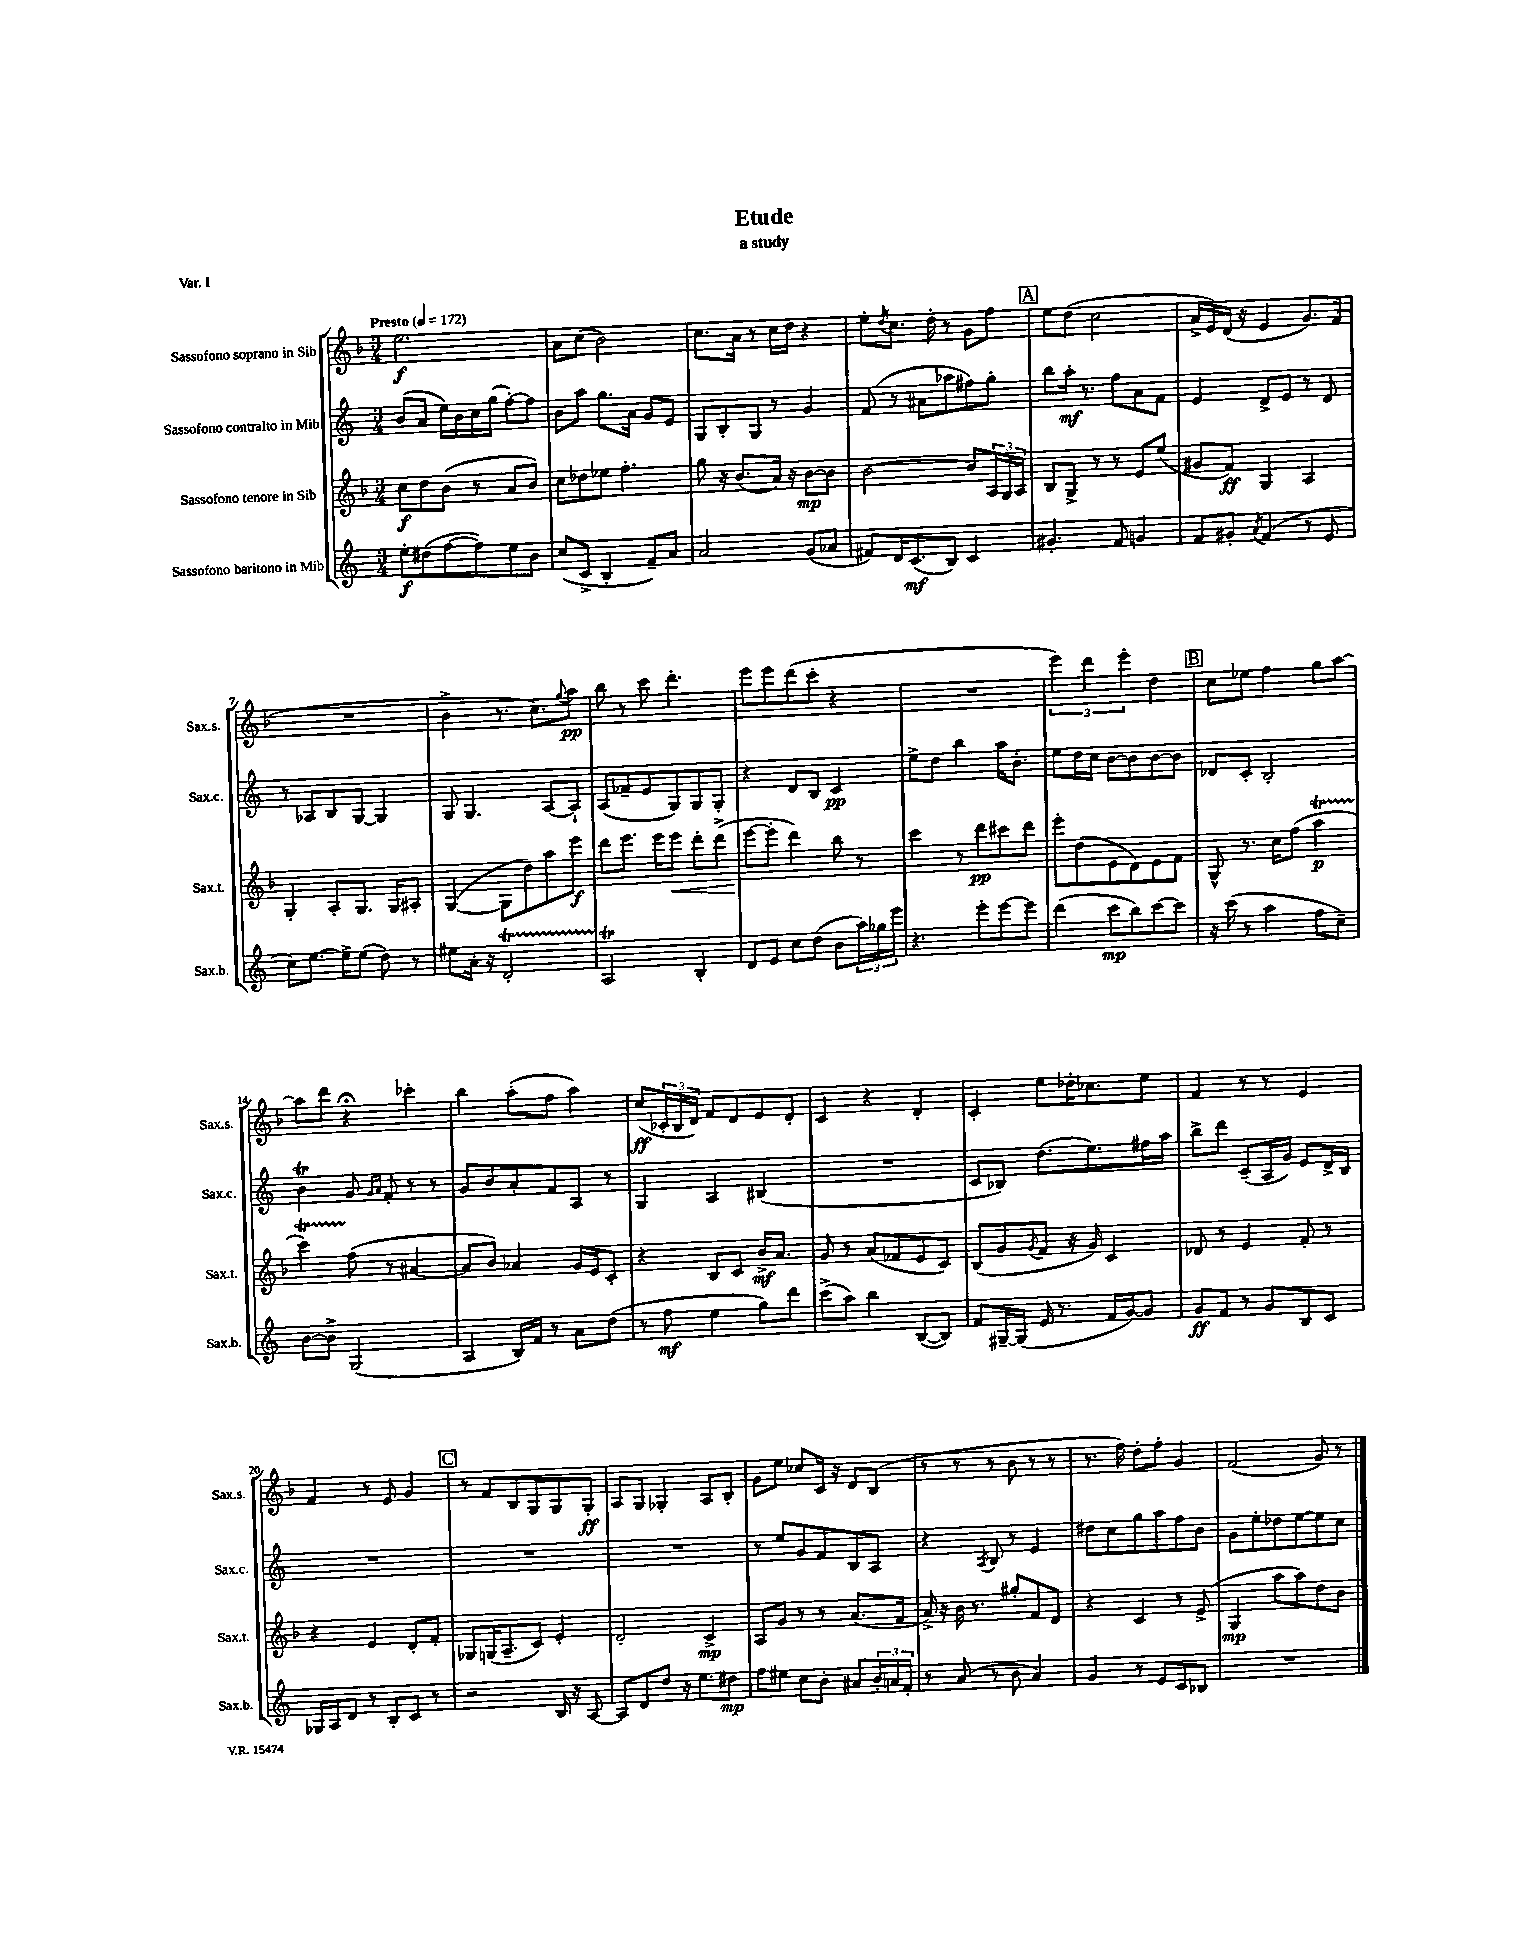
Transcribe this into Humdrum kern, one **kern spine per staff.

**kern	**dynam	**kern	**dynam	**kern	**dynam	**kern	**dynam
*part4	*part4	*part3	*part3	*part2	*part2	*part1	*part1
*staff4	*staff4	*staff3	*staff3	*staff2	*staff2	*staff1	*staff1
*I"Sassofono baritono in Mib	*	*I"Sassofono tenore in Sib	*	*I"Sassofono contralto in Mib	*	*I"Sassofono soprano in Sib	*
*I'Sax.b.	*	*I'Sax.t.	*	*I'Sax.c.	*	*I'Sax.s.	*
*clefG2	*	*clefG2	*	*clefG2	*	*clefG2	*
*k[]	*	*k[b-]	*	*k[]	*	*k[b-]	*
*M3/4	*	*M3/4	*	*M3/4	*	*M3/4	*
*MM172	*	*MM172	*	*MM172	*	*MM172	*
=1	=1	=1	=1	=1	=1	=1	=1
!	!	!	!	!	!	!LO:TX:a:B:t=Presto	!
8ee'\L	f	8cc\L	f	(8b/L	.	2.ee\	f
(8dd#X\	.	8dd\	.	8a/J	.	.	.
[8ff\	.	(8b-\J	.	16ee\LL)	.	.	.
.	.	.	.	16b\	.	.	.
8ff\])	.	8r	.	16cc\	.	.	.
.	.	.	.	(16gg\JJ	.	.	.
8ee\	.	8a/L	.	[8ff'\L)	.	.	.
8b\J	.	8b-/J)	.	8ff\J]	.	.	.
=2	=2	=2	=2	=2	=2	=2	=2
(8cc/L	.	8cc\L	.	8b\L	.	8a\L	.
8c^/J	.	8dd-X\	.	8aa\J	.	(8cc\J	.
4B'/	.	8ee-X\J	.	8.gg\L	.	2b-\)	.
.	.	4.ff'\	.	.	.	.	.
.	.	.	.	16a\Jk	.	.	.
8f~/L)	.	.	.	8g/L	.	.	.
8a/J	.	.	.	8e/J	.	.	.
=3	=3	=3	=3	=3	=3	=3	=3
2a/	.	8gg\	.	8G/L	.	8.cc\L	.
.	.	16r	.	8B'/	.	.	.
.	.	(8.b-/L	.	.	.	16a\Jk	.
.	.	.	.	8G/J	.	8r	.
.	.	16a/Jk)	.	8r	.	16cc\LL	.
.	.	16r	.	.	.	16dd\JJ	.
(8g/L	.	[8b-\L	mp	4g/	.	4r	.
8a-X/J	.	8b-\J]	.	.	.	.	.
=4	=4	=4	=4	=4	=4	=4	=4
8f#X/L)	.	[2b-\	.	(8f/	.	8ee'\L	.
.	.	.	.	.	.	8qdd/	.
16d/K	.	.	.	8r	.	8.cc\J	.
(8.c/	mf	.	.	.	.	.	.
.	.	.	.	8a#X\L	.	.	.
.	.	.	.	.	.	16dd'\	.
8B/J)	.	.	.	8aa-X\	.	8r	.
4c/	.	8b-/L]	.	8ff#X\)	.	8g\L	.
.	.	24A/L	.	8gg'\J	.	8ff\J	.
.	.	24G/	.	.	.	.	.
.	.	24A/JJ	.	.	.	.	.
!!LO:REH:place=s1:t=A
=5	=5	=5	=5	=5	=5	=5	=5
4.g#X'/	.	8B-/L	.	8bb\L	.	8ee\L	.
.	.	8G^/J	.	16aa'\Jk	mf	(8dd\J	.
.	.	.	.	8.r	.	.	.
.	.	8r	.	.	.	2cc\	.
8f/	.	8r	.	8ff\L	.	.	.
4gn/	.	8e/L	.	8a\	.	.	.
.	.	(8ee/J	.	8f\J	.	.	.
=6	=6	=6	=6	=6	=6	=6	=6
8f/L	.	8g#X/L	.	4e/	.	16a^/LL	.
.	.	.	.	.	.	16e/)	.
8g#X'/J	.	8f/J)	ff	.	.	(16d/JJ	.
.	.	.	.	.	.	16r	.
8qa/	.	.	.	.	.	.	.
(4f/	.	4G/	.	8d^/L	.	4e/	.
.	.	.	.	8e/J	.	.	.
8r	.	4A/	.	8r	.	8.g/L)	.
8e/	.	.	.	8d/	.	.	.
.	.	.	.	.	.	(16f/Jk	.
!!LO:LB:g=z
=7	=7	=7	=7	=7	=7	=7	=7
8cc\L)	.	4G'/	.	8r	.	2.r	.
[8.ee\J	.	.	.	8A-X/L	.	.	.
.	.	8A'/L	.	8B/	.	.	.
16ee^\KL]	.	.	.	.	.	.	.
(8ee\J	.	8.G/J	.	[8G/J	.	.	.
8dd\)	.	.	.	4G/]	.	.	.
.	.	16G/KL	.	.	.	.	.
8r	.	8A#X'/J	.	.	.	.	.
=8	=8	=8	=8	=8	=8	=8	=8
8ee#X\L	.	([4G/	.	8G/	.	4b-^\	.
16a'\Jk	.	.	.	4.G/	.	.	.
16r	.	.	.	.	.	.	.
2dT'/	.	8G\L]	.	.	.	8.r	.
.	.	8dd\)	.	.	.	.	.
.	.	.	.	.	.	8.cc\L)	.
.	.	8aa\	.	[8A/L	.	.	.
.	.	.	.	.	.	8qqgg/	.
.	.	8eee\J	f	8A`/J]	.	8aa\J	pp
=9	=9	=9	=9	=9	=9	=9	=9
2AT/	.	8ddd\L	.	(8A/L	.	8bb-\	.
.	.	8.eee\J	.	8f-X~/	.	8r	.
.	.	.	.	8e/	.	8ccc\	.
.	.	16eee\KL	.	.	.	.	.
!	!	!	!LO:HP:b	!	!	!	!
.	.	8eee\J	<	8G/)	.	4.ddd'\	.
4B'/	.	8ddd'\L	.	8G/	.	.	.
.	.	(8ddd^\J	.	8G'/J	.	.	.
=10	=10	=10	=10	=10	=10	=10	=10
8d/L	.	[8eee\L	.	4r	.	8eee\L	.
8e/J	.	8eee'\J]	[	.	.	8eee\	.
8cc\L	.	4ddd\)	.	8d/L	.	(8ddd\	.
(8dd\J	.	.	.	8B/J	.	8ccc'\J	.
8b\L	.	8bb-\	.	4c/	pp	4r	.
24aa\L)	.	8r	.	.	.	.	.
24gg-X\	.	.	.	.	.	.	.
24eee\JJ	.	.	.	.	.	.	.
=11	=11	=11	=11	=11	=11	=11	=11
4.r	.	4ccc\	.	8ee^\L	.	2.r	.
.	.	.	.	8dd\J	.	.	.
.	.	8r	.	4bb\	.	.	.
8eee'\L	.	8ddd\L	pp	.	.	.	.
[8eee\	.	8ccc#X\	.	16aa\KL	.	.	.
.	.	.	.	8.b'\J	.	.	.
8eee\J]	.	8ddd\J	.	.	.	.	.
=12	=12	=12	=12	=12	=12	=12	=12
(4ddd\	.	8eee'\L	.	8ee\L	.	6eee\)	.
.	.	(8dd\	.	16dd\L	.	.	.
.	.	.	.	.	.	6ddd\	.
.	.	.	.	16cc\JJ	.	.	.
8ccc\L	mp	8e\	.	[8b\L	.	.	.
.	.	.	.	.	.	6eee'\	.
8bb\)	.	8d\)	.	8b\]	.	.	.
[8ccc\	.	8e\	.	[8b\	.	4dd\	.
8ccc\J]	.	8f\J	.	8b\J]	.	.	.
!!LO:REH:place=s1:t=B
=13	=13	=13	=13	=13	=13	=13	=13
16r	.	8G^^/	.	8d-X/L	.	8cc\L	.
(16ccc\	.	.	.	.	.	.	.
8r	.	8.r	.	8c'/J	.	8ee-X\J	.
4aa\	.	.	.	2B'/	.	4ff\	.
.	.	16cc\KL	.	.	.	.	.
.	.	(8ff\J	.	.	.	.	.
8ff\L	.	4aat\	p	.	.	8gg\L	.
8cc~\J)	.	.	.	.	.	[8aa\J	.
!!LO:LB:g=z
=14	=14	=14	=14	=14	=14	=14	=14
[8b\L	.	4cccTTT\)	.	4bt\	.	8aa\L]	.
8b^\J]	.	.	.	.	.	8ddd\J	.
(2G/	.	(8ff\	.	8g/	.	4r;<	.
.	.	.	.	16qqg/LL	.	.	.
.	.	.	.	16qqa/JJ	.	.	.
.	.	8r	.	8f'/	.	.	.
.	.	[4a#X/	.	8r	.	4ccc-X'\	.
.	.	.	.	8r	.	.	.
=15	=15	=15	=15	=15	=15	=15	=15
4A/	.	8a#/L]	.	8g/L	.	4bb-\	.
.	.	8b-/J)	.	8b/	.	.	.
16B/LL)	.	4a-X/	.	8a'/	.	(8aa'\L	.
16f/JJ	.	.	.	.	.	.	.
8r	.	.	.	8f/	.	8ff\J	.
8a\L	.	16g/LL	.	8A/J	.	4aa\)	.
.	.	16e/J	.	.	.	.	.
(8dd\J	.	8c'/J	.	8r	.	.	.
=16	=16	=16	=16	=16	=16	=16	=16
8r	.	4r	.	4G/	.	(8cc/L	ff
8ff\	mf	.	.	.	.	24c-X'/L	.
.	.	.	.	.	.	24B-/	.
.	.	.	.	.	.	24d/JJ)	.
4ee\	.	8B-/L	.	4A/	.	8f/L	.
.	.	8c/J	.	.	.	8d/	.
8gg\L)	.	16b-^/KL	mf	(4B#X/	.	8e/	.
.	.	8.a/J	.	.	.	.	.
8ddd\J	.	.	.	.	.	8d'/J	.
=17	=17	=17	=17	=17	=17	=17	=17
(8ccc^\L	.	8g/	.	2.r	.	4c/	.
8aa\J)	.	8r	.	.	.	.	.
4bb\	.	(8a/L	.	.	.	4r	.
.	.	8f-X/	.	.	.	.	.
([8B/L	.	8e/	.	.	.	4d'/	.
8B/J])	.	8c/J)	.	.	.	.	.
=18	=18	=18	=18	=18	=18	=18	=18
8f/L	.	(8B-/L	.	8c/L	.	4c'/	.
[16G#X~/L	.	8g/	.	8B-X/J)	.	.	.
(16G#/JJ]	.	.	.	.	.	.	.
.	.	8qg/	.	.	.	.	.
16e/	.	8f/J	.	(8.dd\L	.	8ee\L	.
8.r	.	.	.	.	.	.	.
.	.	16r	.	.	.	16dd-X'\K	.
.	.	16g/)	.	8.ee\)	.	8.cc-X\	.
16f/LL	.	4c/	.	.	.	.	.
[16g/J)	.	.	.	.	.	.	.
8g/J]	.	.	.	16ff#X\L	.	8ee\J	.
.	.	.	.	16aa\JJ	.	.	.
=19	=19	=19	=19	=19	=19	=19	=19
8g/L	ff	8d-X/	.	8bb^\L	.	4f/	.
8f/J	.	8r	.	8ddd\J	.	.	.
8r	.	4e/	.	(8c~/L	.	8r	.
8g/L	.	.	.	16A/L	.	8r	.
.	.	.	.	16g/JJ)	.	.	.
8B/	.	8f'/	.	8e/L	.	4e/	.
8c/J	.	8r	.	16d^/L	.	.	.
.	.	.	.	16B/JJ	.	.	.
!!LO:LB:g=z
=20	=20	=20	=20	=20	=20	=20	=20
16G-X/LL	.	4r	.	2.r	.	4f/	.
16A/J	.	.	.	.	.	.	.
8d/J	.	.	.	.	.	.	.
8r	.	4e/	.	.	.	8r	.
8B'/L	.	.	.	.	.	8e/	.
8c/J	.	8d'/L	.	.	.	4g/	.
8r	.	8f'/J	.	.	.	.	.
!!LO:REH:place=s1:t=C
=21	=21	=21	=21	=21	=21	=21	=21
2r	.	8G-X/L	.	2.r	.	8r	.
.	.	(16Gn/K	.	.	.	8f/L	.
.	.	8.A~/	.	.	.	.	.
.	.	.	.	.	.	8B-/	.
.	.	8c/J)	.	.	.	8G/	.
16B/	.	4e'/	.	.	.	8G/	.
16r	.	.	.	.	.	.	.
[8A/	.	.	.	.	.	8G'/J	ff
=22	=22	=22	=22	=22	=22	=22	=22
8A/L]	.	2d'/	.	2.r	.	8A/L	.
8d/	.	.	.	.	.	8G/J	.
8dd/J	.	.	.	.	.	4G-X'/	.
16r	.	.	.	.	.	.	.
8.ee\L	.	.	.	.	.	.	.
.	.	4c^/	mp	.	.	8A/L	.
8dd#X\J	mp	.	.	.	.	8B-'/J	.
=23	=23	=23	=23	=23	=23	=23	=23
8ff\L	.	8A/L	.	8r	.	8g\L	.
8ee#X\J	.	8g/J	.	8ee/L	.	8ee\J	.
8cc\L	.	8r	.	8g/	.	8cc-X/L	.
8b'\J	.	8r	.	8f/	.	16c/Jk	.
.	.	.	.	.	.	16r	.
8a#X/L	.	(8.a/L	.	8B/	.	8d/L	.
24b'/L	.	.	.	8A/J	.	(8B-/J	.
24an/	.	.	.	.	.	.	.
.	.	16f/Jk	.	.	.	.	.
24f'/JJ	.	.	.	.	.	.	.
=24	=24	=24	=24	=24	=24	=24	=24
8r	.	16a^/)	.	4r	.	8r	.
.	.	16r	.	.	.	.	.
(8a/	.	16b-\	.	.	.	8r	.
.	.	8.r	.	.	.	.	.
.	.	.	.	8qA/	.	.	.
8r	.	.	.	8B/	.	8r	.
8b\	.	8gg#X'/L	.	8r	.	8b-\	.
4a/)	.	8f/	.	4e/	.	8r	.
.	.	8d/J	.	.	.	8r	.
=25	=25	=25	=25	=25	=25	=25	=25
4g/	.	4r	.	8dd#X\L	.	8.r	.
.	.	.	.	8cc\	.	.	.
.	.	.	.	.	.	16ff\)	.
8r	.	4c/	.	8gg\	.	8dd'\L	.
8e/L	.	.	.	8aa\	.	8ff'\J	.
8c/	.	8r	.	8ff\	.	4g/	.
8B-X/J	.	(8e^/	.	8b\J	.	.	.
=26	=26	=26	=26	=26	=26	=26	=26
2.r	.	4G/	mp	8g\L	.	(2f/	.
.	.	.	.	8ee'\	.	.	.
.	.	8aa\L	.	8dd-X\	.	.	.
.	.	8aa\)	.	[8ee\	.	.	.
.	.	8dd\	.	8ee\]	.	8g/)	.
.	.	8b-\J	.	8cc\J	.	8r	.
==	==	==	==	==	==	==	==
*-	*-	*-	*-	*-	*-	*-	*-
